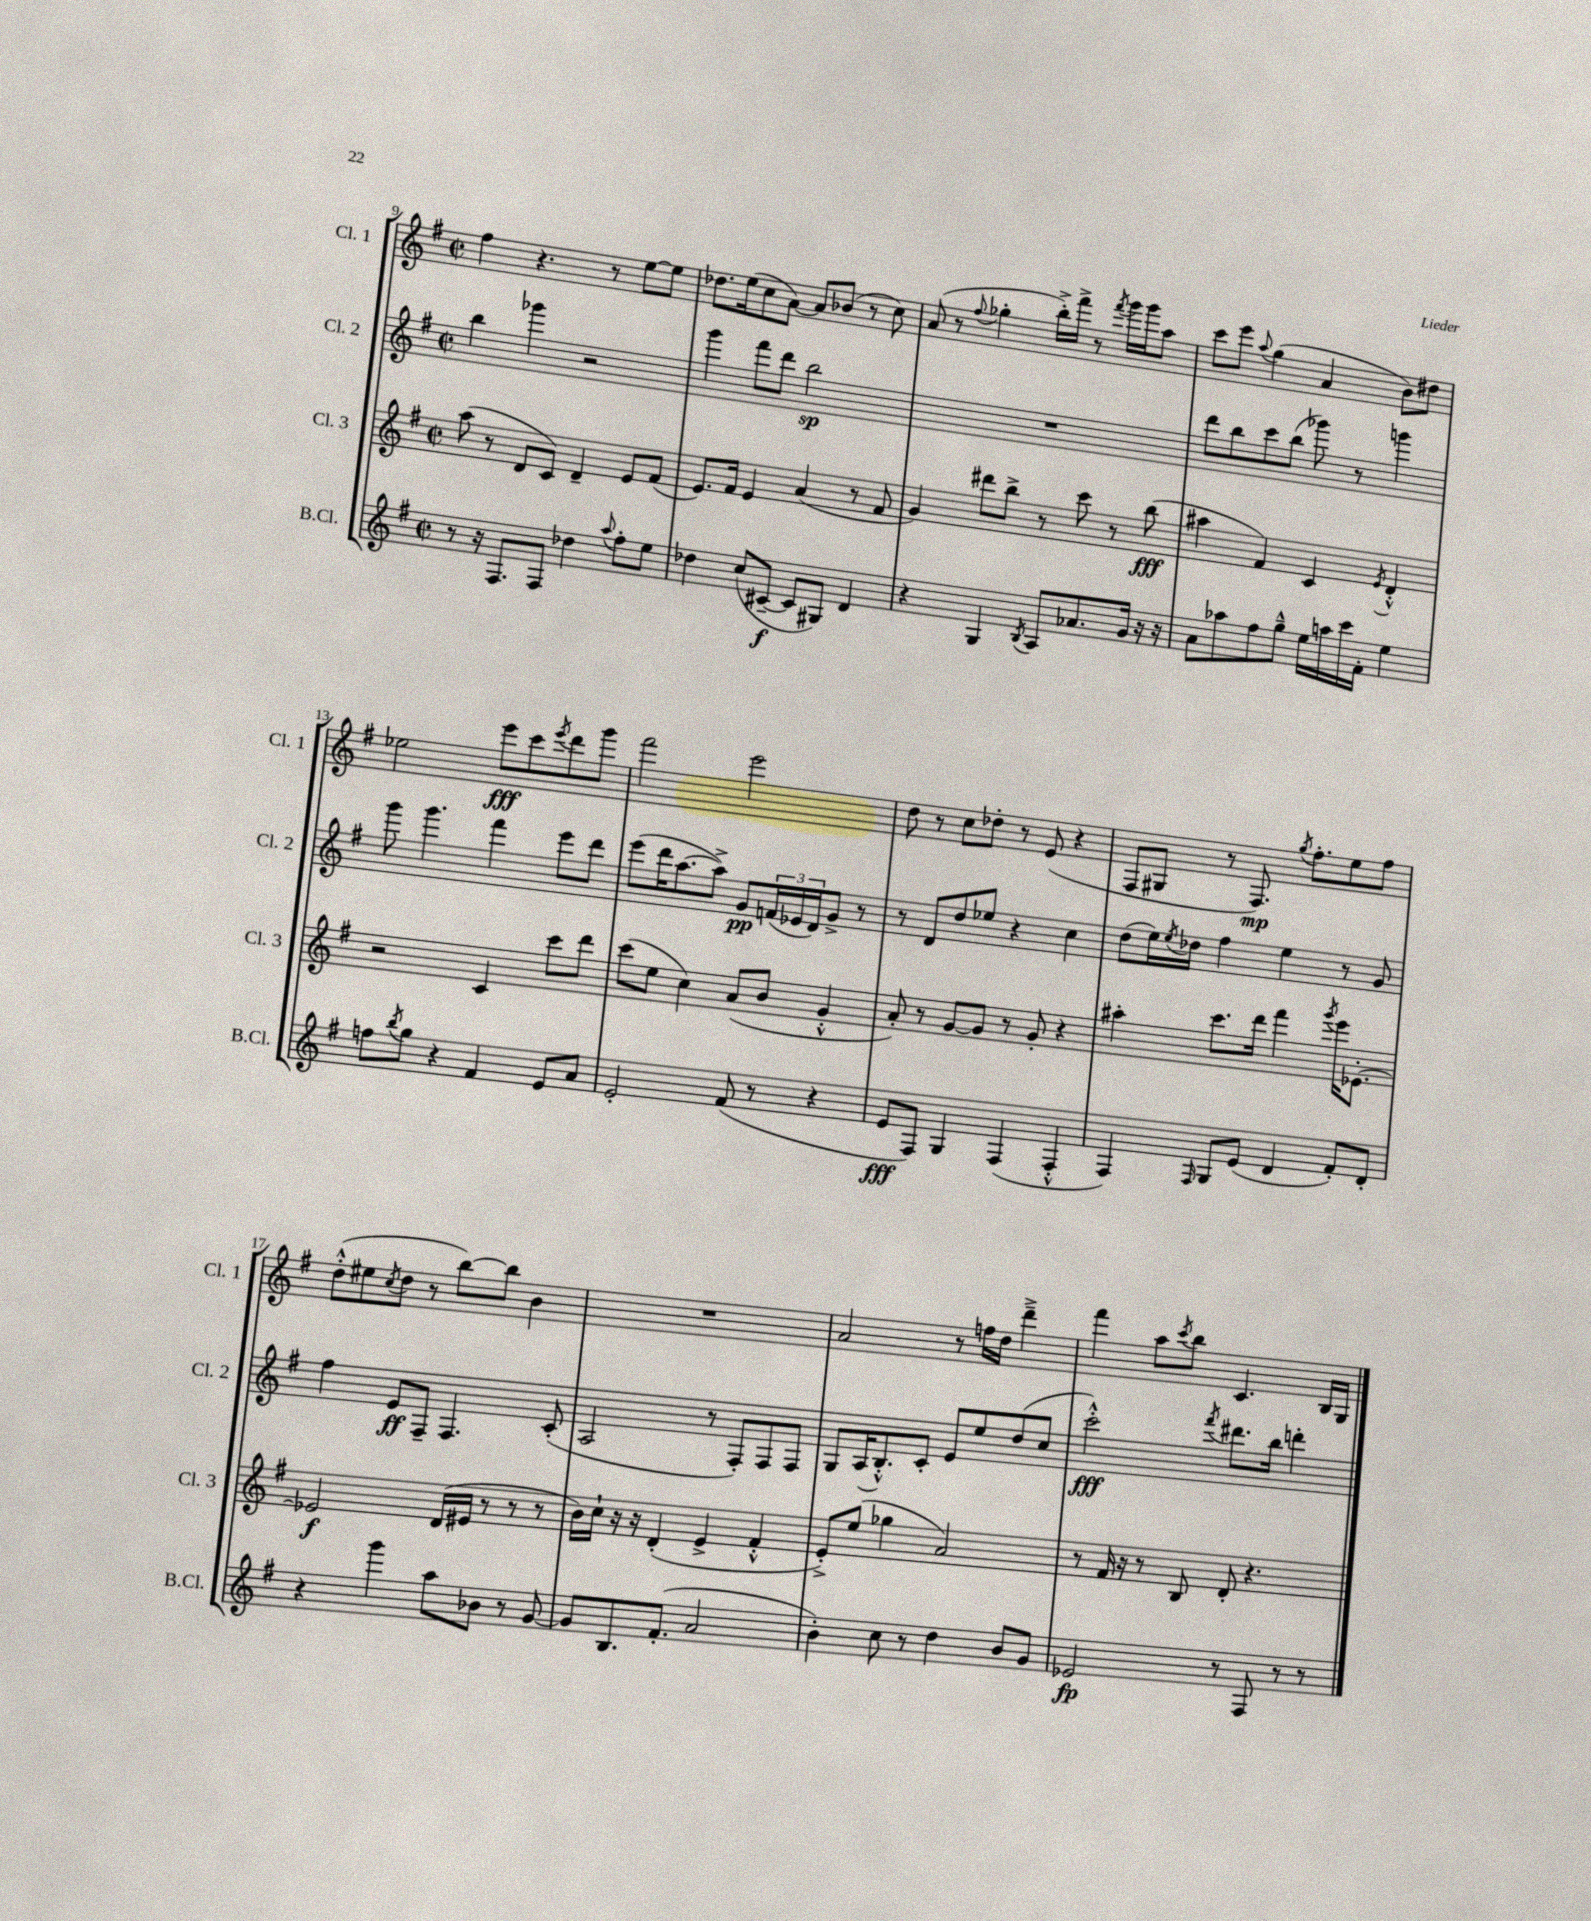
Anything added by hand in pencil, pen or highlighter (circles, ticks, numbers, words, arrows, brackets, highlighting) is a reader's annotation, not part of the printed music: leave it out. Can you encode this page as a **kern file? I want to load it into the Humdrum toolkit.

**kern	**kern	**kern	**kern
*staff4	*staff3	*staff2	*staff1
*clefG2	*clefG2	*clefG2	*clefG2
*k[f#]	*k[f#]	*k[f#]	*k[f#]
*M2/2	*M2/2	*M2/2	*M2/2
*met(c|)	*met(c|)	*met(c|)	*met(c|)
8r	(8aa	4bb	4ff#
16r	8r	.	.
8.F#	.	.	.
.	8d	4ggg-	4.r
8F#	8c)	.	.
4dd-	4d~	2r	.
.	.	.	8r
8qqaa	.	.	.
8ff#'	8e	.	[8ee
8ee	(8f#	.	8ee]
=	=	=	=
4dd-	8.e)	4ggg	8.dd-
.	16f#	.	(16ee
(8cc	4e	8fff#	8cc
[8c#~	.	8ddd	[8a)
8c#]	(4a	2bb	8a]
8G#)	.	.	(8b-
4d	8r	.	8r
.	8f#	.	8cc)
=	=	=	=
4r	4g)	1r	(8a
.	.	.	8r
.	.	.	8qqff#
4G	8ddd#	.	4gg-'
.	8bb^	.	.
8qB	.	.	.
8A	8r	.	16bb'^)
.	.	.	16fff#^
8.a-	8ccc	.	8r
.	.	.	8qfff#
.	8r	.	16ggg
16g	.	.	16ggg
16r	(8bb	.	8aa
16r	.	.	.
=	=	=	=
8a	4aa#	8ddd	8ccc
8aa-	.	8bb	8eee
.	.	.	8qqaa
8ff#	4f#)	8ccc	(4gg
8gg~^^	.	(8bb	.
16ee	4c	8ggg-)	4a
16aa	.	.	.
16ccc	.	8r	.
16f#'	.	.	.
.	8qe	.	.
4ee	4d'^^	4ggg	8b)
.	.	.	8dd#
=	=	=	=
8ff	2r	8ggg	2ee-
8qbb	.	.	.
8gg	.	4.ggg	.
4r	.	.	.
4f#	4c	4fff#	8eee
.	.	.	8ccc
.	.	.	8qeee
8e	8ccc	8eee	8ddd
8a	8ddd	8ddd	8ggg
=	=	=	=
2e'	(8ccc	(8eee	2fff#
.	8ee	16ddd	.
.	.	[8.aa	.
.	4cc)	.	.
.	.	8aa^])	.
(8f#	(8a	8g	2eee
8r	8b	(24f	.
.	.	24e-	.
.	.	24d)	.
4r	4g'^^	8g^	.
.	.	8r	.
=	=	=	=
8e	8a')	8r	8dd
8F#)	8r	8d	8r
4G	[8g	8dd	8cc
.	8g]	8ee-	8dd-'
(4F#	8r	4r	8r
.	8g'	.	(8e
4F#'^^	4r	4cc	4r
=	=	=	=
4F#)	4aa#'	(8dd	8F#
.	.	16ee)	8G#
.	.	8qee	.
.	.	16dd-	.
16qqF#	.	.	.
8G	8.ccc	4ff#	8r
(8e	.	.	8.F#)
.	16ddd	.	.
4d	4fff#	4ee	.
.	.	.	8qgg
.	.	.	8.ff#'
.	8qggg	.	.
8f#')	16eee	8r	8ee
.	[8.e-'	.	.
8d'	.	8g	8ff#
=	=	=	=
4r	2e-]	4ff#	(8dd'^^
.	.	.	8ee#
.	.	.	8qcc
4ggg	.	8e	8dd
.	.	8F#~	8r
8aa	(16d	4.F#	[8bb)
.	16e#	.	.
8b-	8r	.	8bb]
8r	8r	.	4b
[8g	8r	(8c'	.
=	=	=	=
8g]	16b)	2A	1r
.	16cc`	.	.
8.B	16r	.	.
.	16r	.	.
.	(4d'	.	.
(8.f#'	.	.	.
2a	4e^	8r	.
.	.	8F#')	.
.	4f#'^^	8F#	.
.	.	8F#	.
=	=	=	=
4b')	8e'^)	8G	2a
.	(8ee	(16A	.
.	.	8.B'^^)	.
8cc	4gg-	.	.
8r	.	8c'	.
4dd	2a)	8e	8r
.	.	8ee	16ff
.	.	.	16dd
8b	.	(8dd	4ddd~^
8g	.	8cc	.
=	=	=	=
2e-	8r	2ccc'^^)	4fff#
.	16f#	.	.
.	16r	.	.
.	8r	.	8aa
.	.	.	8qccc
.	8B	.	8bb
.	.	8qfff#	.
8r	8d'	8.ddd#	4.c
8F#	4.r	.	.
.	.	16bb	.
8r	.	4ddd'	.
8r	.	.	16B
.	.	.	16G
==	==	==	==
*-	*-	*-	*-
